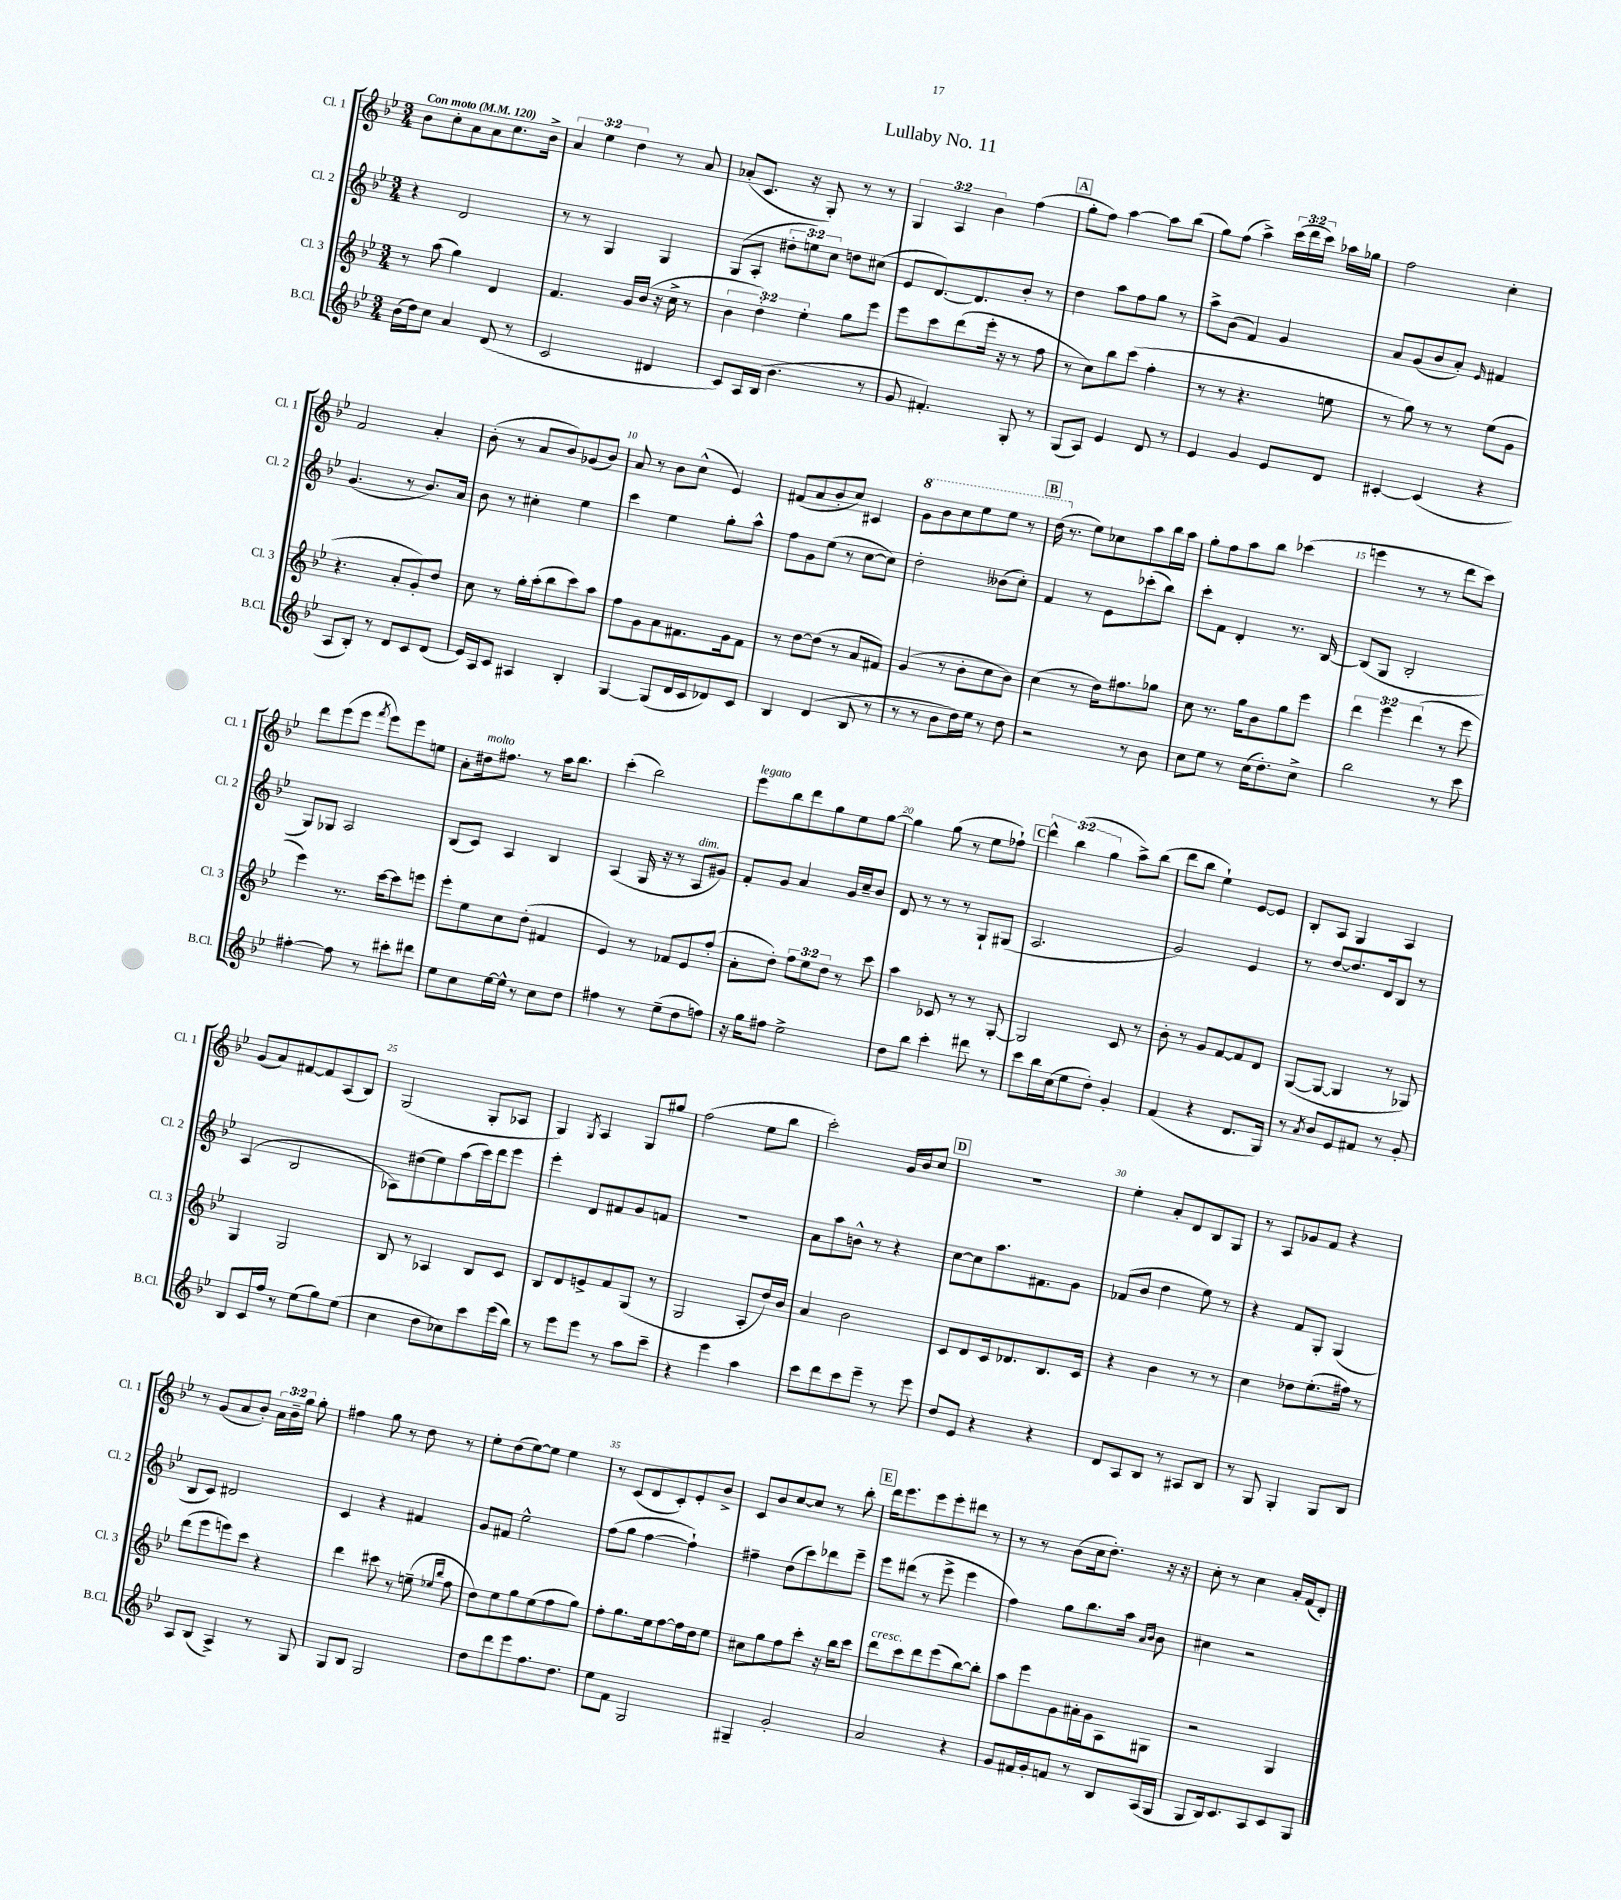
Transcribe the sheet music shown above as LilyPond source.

\header { title = "Lullaby No. 11" }
<<
\new StaffGroup <<
\new Staff = "s0" \with { instrumentName = "Cl. 1" shortInstrumentName = "Cl. 1" } {
    \clef treble \key bes \major \numericTimeSignature \time 3/4 \override Staff.TupletNumber.text = #tuplet-number::calc-fraction-text \tempo "Con moto" 4 = 120
    \autoBeamOff bes'8[ c''8-. a'8 a'8 c''8. bes'16]-> |
    \tuplet 3/2 { a'4 ees''4 d''4 } r8 a'8 |
    aes'8[-.( c'8.] r16 g8-.) r8 r8 |
    \tuplet 3/2 { g4 a4 bes'4 } f''4( |
    \mark \markup { \box "A" } g''8[-. f''8]) a''4~ a''8[ bes''8]( |
    g''8[) f''8]( a''4->) \tuplet 3/2 { c'''16[( d'''16 c'''16]) } aes''16[ ges''16] |
    f''2 c''4-. |
    f'2 a'4-. |
    bes'8-.( r8 a'8[ bes'8) ges'8( bes'8]) |
    a'8 r8 bes'8[ c''8]-^( ees'4) |
    fis'8[( a'8 bes'8-. c''8]) cis'4 |
    \ottava #1 g''8[ bes''8 c'''8 ees'''8 ees'''8] r8 |
    \mark \markup { \box "B" } d'''16( \ottava #0 r8. ees''8[) ces''8 a''8 bes''16 a''16] |
    g''8[-. f''8 a''8 bes''8] ces'''4( |
    e'''4 r8 r8 d'''8[ c'''8]) |
    d'''8[ ees'''8( ees'''8] \acciaccatura { f'''8 } ees'''8[) ees'''8 e''8] |
    a'8[-. dis''16^\markup { \italic "molto" } fis''8.] r8 a''16[ bes''8.] |
    c'''4-.( bes''2) |
    ees'''8[^\markup { \italic "legato" } bes''8 d'''8 g''8 ees''8 g''8]~ |
    g''4 g''8( r8 ees''8[ fes''8]-!) |
    \mark \markup { \box "C" } \tuplet 3/2 { d'''4-^ bes''4( g''4 } a''8[->) bes''8]( |
    d'''8[ bes''8] ees''4-!) ees'8[~ ees'8] |
    bes8[-. a8] g4 a4 |
    g'8[( a'8) fis'8~ fis'8 a8( bes8]) |
    g2( g8[-. aes8] |
    g4) \acciaccatura { g8 } a4 g8[ gis''8] |
    f''2( ees''8[ bes''8] |
    c'''2-.) g'16[ bes'16 c''8] |
    \mark \markup { \box "D" } R2. |
    ees''4-. a'8[-. d'8 bes8 g8] |
    r8 a8[ ges'8 f'8] r4 |
    r8 g'8[( a'8 bes'8]-.) \tuplet 3/2 { a'16[ bes'16-- g''16] } g''8-. |
    fis''4 g''8 r8 d''8 r8 |
    ees''8[-. d''8( ees''8~) ees''8] ees''4 |
    r8 c'8[( d'8 c'8-.) ees'8-. bes'8]-> |
    c'8[ bes'8 c''8~ c''8] r8 bes''8-. |
    \mark \markup { \box "E" } d'''16[ ees'''8. ees'''8 ees'''8-. dis'''8] r8 |
    r8 r8 bes'8[( c''16 d''8.]-.) r16 r16 |
    c''8-. r8 c''4 a'16[-. f'16( d'8]-.) \bar "|." |
}
\new Staff = "s1" \with { instrumentName = "Cl. 2" shortInstrumentName = "Cl. 2" } {
    \clef treble \key bes \major \numericTimeSignature \time 3/4 \override Staff.TupletNumber.text = #tuplet-number::calc-fraction-text
    \autoBeamOff r4 d'2 |
    r8 r8 g4 g4 |
    g8[( a8]-. \tuplet 3/2 { dis''8[-. e''8) c''8] } d''8[ cis''8]( |
    ees'8[ d'8.~) d'8. bes'8]-. r8 |
    \mark \markup { \box "A" } d''4 a''8[ f''8 g''8] r8 |
    a''8[-> bes'8]( f'4) g'4 |
    a'8[ g'8( bes'8 a'8]-.) \grace { ees'16 } fis'4 |
    g'4.( r8 bes'8.[) a'16] |
    bes'8 r8 cis''4-. ees''4 |
    c'''4 ees''4 g''8[-. a''8]-^ |
    f''8[ g'8 ees''8]( r8 c''8[~ c''8]) |
    d''2-. beses'8[( c''8]-.) |
    \mark \markup { \box "B" } f'4 r8 ees'8[ ces'''8-.( bes''8]) |
    c'''8[-. f'8] d'4-. r8. bes16~ |
    bes8[( g8] bes2-. |
    g8[) ges8] a2 |
    bes8[( c'8]) a4 bes4 |
    a4( g16 r16 r8 a8[^\markup { \italic "dim." } gis'8]) |
    f'8[-. g'8] a'4 g'16[ c''16-- bes'8] |
    d'8 r8 r8 r8 g8[-! gis8]( |
    \mark \markup { \box "C" } a2. |
    g'2) ees'4 |
    r8 d''8[~ d''8. d'16 bes8] r8 |
    a4( bes2 |
    aes8[) dis''8( ees''8) a''8( c'''16) d'''16 ees'''8] |
    ees'''4-. d'8[ fis'8 g'8 f'8] |
    R2. |
    a'8[ a''8 b'8]-^ r8 r4 |
    \mark \markup { \box "D" } c''8[~ c''8 a''8. fis'8. g'8] |
    fes'8[( bes'8] d''4 ees''8) r8 |
    r4 f'8[ g8]-. g4( |
    bes8[ c'8]) dis'2 |
    c'4 r4 fis'4 |
    g'8[ fis'8] ees''2-^ |
    f''8[( g''8] f''4~ f''4-!) |
    fis''4-- d''8[( c'''8) des'''8 ees'''8]-- |
    \mark \markup { \box "E" } ees'''8[ dis'''8]( r8 ees'''8-> ees'''4 |
    f''4) g''8[ bes''8. a''16] \grace { a'16[ bes'16] } bes'8 |
    cis''4 r2 \bar "|." |
}
\new Staff = "s2" \with { instrumentName = "Cl. 3" shortInstrumentName = "Cl. 3" } {
    \clef treble \key bes \major \numericTimeSignature \time 3/4 \override Staff.TupletNumber.text = #tuplet-number::calc-fraction-text
    \autoBeamOff r8 a''8( g''4) d'4 |
    f'4. g'16[ bes'16]( r16 c''16-> r8 |
    \tuplet 3/2 { bes'4 d''4-.) ees''4-. } g''8[ ees'''8] |
    ees'''8[ c'''8 d'''8( ees'''16]-. r16 r8 f''8 |
    \mark \markup { \box "A" } r8 c''8[) bes''8 c'''8]( f''4-. |
    r8 r8 r4. e''8 |
    r8 g''8) r8 r8 ees''8[( g'8] |
    r4. a'8[-. g'8-.) d''8] |
    c''8 r8 g''16[-. a''16-.( bes''8 c'''8) a''8] |
    f''8[ g'8 a'8 fis'8. g'16 fis'8] |
    r8 d''8[~ d''8]( r8 a'8[ fis'8]) |
    g'4( r8 bes'8[-. c''8 bes'8]) |
    \mark \markup { \box "B" } c''4( r8 d''16[) fis''8. ges''8] |
    c''8 r8. g''16[ bes'8 g''8 ees'''8] |
    \tuplet 3/2 { d'''4 ees'''4 d'''4( } r8 ees'''8 |
    ees'''4) r8. c'''16[~ c'''8 e'''8] |
    ees'''8[-. ees''8 c''8 d''8]-.( fis'4 |
    ees'4) r8 fes'8[ ees'8 f''8]-.( |
    a'8[-. d''8]-.) \tuplet 3/2 { f''8[ ees''8 d''8] } r8 c'''8 |
    a''4 ces'8 r8 r8 g8~-. |
    \mark \markup { \box "C" } g2 c'8 r8 |
    bes'8-. r8 g'8[ f'8~ f'8 d'8] |
    g8[~( g8]~ g4 r8 ges8) |
    g4 g2 |
    bes8 r8 aes4 bes8[ c'8] |
    bes8[ d'8 e'8-> f'8 g8]( r8 |
    g2 a8[-. d''16) bes'16] |
    a'4 bes'2 |
    \mark \markup { \box "D" } c'8[ d'8 c'16 des'8. bes8. c'16] |
    r4 bes'4 r8 r8 |
    c''4 des''8[ ees''8.-.( fis''16]) r8 |
    d'''8[( ees'''8 e'''8) c'''8] r4 |
    d'''4 cis'''8 r8 e''8--( \grace { ees''16[ bes''16] } f''8 |
    d''8[) ees''8 g''8 ees''8( f''8 g''8]) |
    f''8[-. g''8. ees''16 f''8~ f''16 d''16 ees''8] |
    cis''8[ g''8 f''8 c'''8]-. r16 bes''16[ c'''8] |
    \mark \markup { \box "E" } d'''8[^\markup { \italic "cresc." } c'''8 d'''8 ees'''8( bes''8~) bes''8]-. |
    a''8[ ees'''8 g'8 ais'16-. g'16 a8 gis8] |
    r2 g4 \bar "|." |
}
\new Staff = "s3" \with { instrumentName = "B.Cl." shortInstrumentName = "B.Cl." } {
    \clef treble \key bes \major \numericTimeSignature \time 3/4
    \autoBeamOff bes'16[( d''16) c''8] a'4 d'8( r8 |
    c'2 dis'4 |
    c'8[) a16 bes16]( bes'4. r8 |
    g'8 fis'4.-.) g8-. r8 |
    \mark \markup { \box "A" } g8[( a8]) ees'4 d'8 r8 |
    ees'4 g'4 ees'8[ d'8] |
    cis'4~-. cis'4( r4 |
    a8[ bes8]-.) r8 d'8[ c'8 d'8]( |
    ees'16[) a16 c'8] ais4 bes4-. |
    g4~ g8[( d'16 c'16 des'8) c'8] |
    bes4 d'4( bes8 r8 |
    r8 r8 bes'8[ d''16) ees''16] r8 d''8 |
    \mark \markup { \box "B" } r2 r8 bes'8 |
    c''8[ ees''8] r8 c''16[( d''8.-.) c''8]-> |
    bes''2 r8 c'''8 |
    fis''4~-. fis''8 r8 cis'''8[-. dis'''8] |
    ees''8[ c''8 ees''16~ ees''16]-^ r8 c''8[ d''8] |
    fis''4 r8 ees''8[--( d''8 f''8]) |
    r16 g''16[ fis''8] ees''2-> |
    d''8[ bes''8] c'''4-. dis'''8 r8 |
    \mark \markup { \box "C" } c'''8[ bes''16 c''16( ees''8 d''8]-.) g'4-. |
    f'4( r4 d'8.[ g16]) |
    r8 \acciaccatura { a'8 } bes'8[ ees'8 fis'8] r8 g'8-. |
    bes8[ c'16 f''16] r8 ees''8[( g''8) ees''8]( |
    c''4 d''8[ ces''8) c'''8 ees'''16( bes''16]) |
    r8 ees'''8[ ees'''8] r8 a''8[ c'''8]-- |
    r4 ees'''4 a''4 |
    c'''8[ d'''8 c'''8 ees'''8]-- r8 ees'''8 |
    \mark \markup { \box "D" } d''8[ ees'8] r4 r4 |
    d'8[ a8 bes8] r8 ais8[ bes8] |
    r8 g8 g4-. g8[ bes8] |
    a8[ bes8]( a4->) r8 g8 |
    g8[ bes8] g2 |
    d''8[ d'''8 ees'''8 f''8. d''8.] |
    ees''8[ f'8] g2 |
    gis4-- g'2-. |
    \mark \markup { \box "E" } a'2 r4 |
    g'8[ fis'16 g'16-. f'8] r8 bes8[ a16( g16] |
    g8[ bes16) c'8. a8 c'8 g8] \bar "|." |
}
>>
>>
\layout { \context { \Score \override BarNumber.break-visibility = ##(#f #t #t) barNumberVisibility = #(every-nth-bar-number-visible 5) } }
